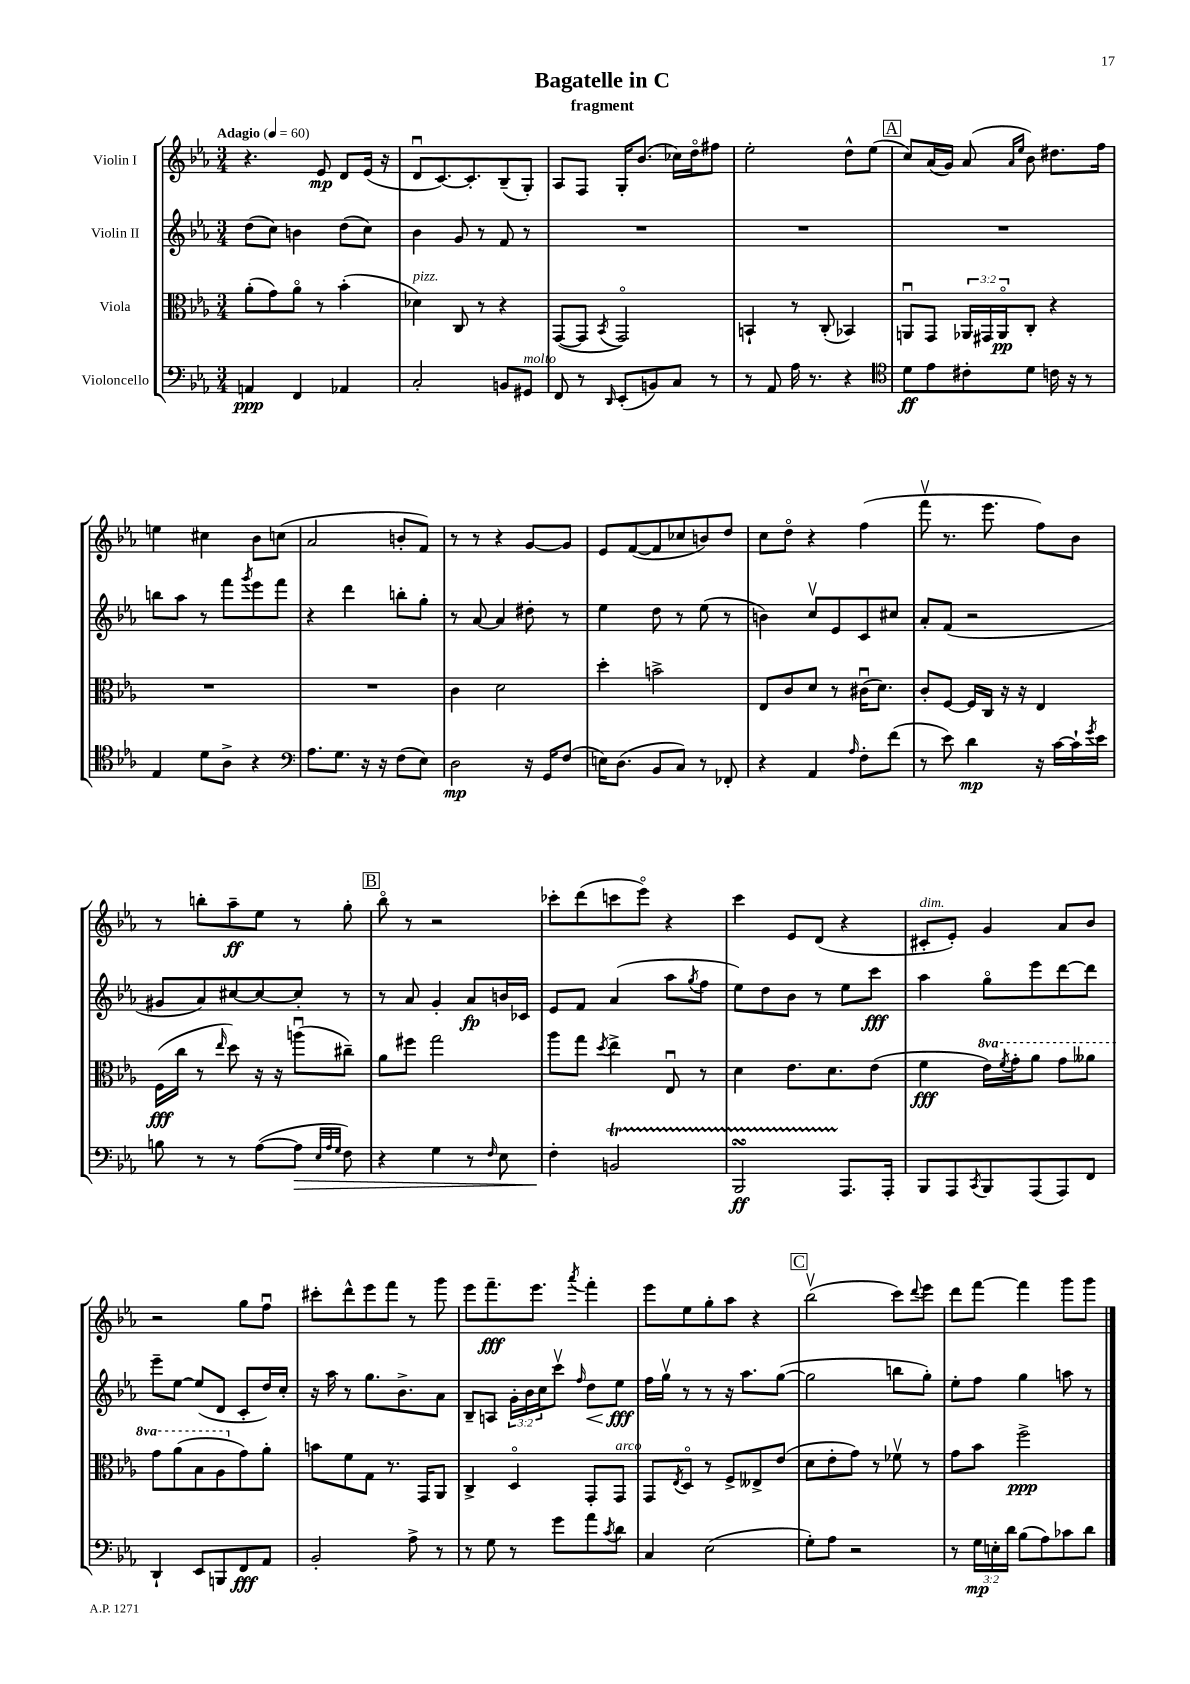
\header { title = "Bagatelle in C" subtitle = "fragment" }
<<
\new StaffGroup <<
\new Staff = "s0" \with { instrumentName = "Violin I" } {
    \clef treble \key ees \major \numericTimeSignature \time 3/4 \tempo "Adagio" 4 = 60
    r4. ees'8\mp d'8 ees'16( r16 |
    d'8\downbow c'8.~) c'8.-. bes8--( g8-.) |
    aes8 f8 g16-. bes'8.( ces''16) d''16\flageolet fis''8 |
    ees''2-. d''8-^ ees''8( |
    \mark \markup { \box "A" } c''8) aes'16( g'16) aes'8( \grace { aes'16 ees''16 } bes'8) dis''8. f''16 |
    e''4 cis''4 bes'8 c''8( |
    aes'2 b'8-. f'8) |
    r8 r8 r4 g'8~ g'8 |
    ees'8 f'8~( f'8 ces''8 b'8) d''8 |
    c''8 d''8\flageolet r4 f''4( |
    f'''8\upbow r8. ees'''8. f''8) bes'8 |
    r8 b''8-. aes''8--\ff ees''8 r8 g''8-. |
    \mark \markup { \box "B" } bes''8\flageolet r8 r2 |
    ces'''8-. d'''8( c'''8 ees'''8\flageolet) r4 |
    c'''4 ees'8 d'8( r4 |
    cis'8-.^\markup { \italic "dim." } ees'8-.) g'4 aes'8 bes'8 |
    r2 g''8 f''8\downbow |
    cis'''8-. d'''8-^ ees'''8 f'''8 r8 g'''8 |
    ees'''8 f'''8.--\fff ees'''8. \acciaccatura { aes'''8 } f'''4-. |
    ees'''8 ees''8 g''8-. aes''8 r4 |
    \mark \markup { \box "C" } bes''2\upbow( c'''8) \appoggiatura { d'''8 } ees'''8 |
    d'''8 f'''8~ f'''4 g'''8 g'''8 \bar "|." |
}
\new Staff = "s1" \with { instrumentName = "Violin II" } {
    \clef treble \key ees \major \numericTimeSignature \time 3/4 \override Staff.TupletNumber.text = #tuplet-number::calc-fraction-text
    d''8( c''8) b'4 d''8( c''8) |
    bes'4 g'8 r8 f'8 r8 |
    R2. |
    R2. |
    \mark \markup { \box "A" } R2. |
    b''8 aes''8 r8 f'''8 \acciaccatura { g'''8 } ees'''8 f'''8 |
    r4 d'''4 b''8-. g''8-. |
    r8 aes'8~ aes'4 dis''8-. r8 |
    ees''4 d''8 r8 ees''8( r8 |
    b'4) c''8\upbow ees'8 c'8 cis''8 |
    aes'8-. f'8( r2 |
    gis'8 aes'8) cis''8~ cis''8~ cis''8-. r8 |
    \mark \markup { \box "B" } r8 aes'8 g'4-. aes'8\fp b'16 ces'16 |
    ees'8 f'8 aes'4( aes''8 \acciaccatura { g''8 } f''8 |
    ees''8) d''8 bes'8 r8 ees''8 c'''8\fff |
    aes''4 g''8\flageolet ees'''8 d'''8~ d'''8 |
    ees'''8-- ees''8~ ees''8( d'8 c'8-. d''16) c''16-. |
    r16 aes''16 r8 g''8. bes'8.-> aes'8 |
    bes8-- a8 \tuplet 3/2 { g'16-. bes'16 c''16 } c'''8\upbow \grace { f''16 } d''8\< ees''8\fff\! |
    f''16 g''16\upbow r8 r8 r16 aes''8. g''8~( |
    \mark \markup { \box "C" } g''2 b''8 g''8-.) |
    ees''8-. f''8 g''4 a''8 r8 \bar "|." |
}
\new Staff = "s2" \with { instrumentName = "Viola" } {
    \clef alto \key ees \major \numericTimeSignature \time 3/4 \override Staff.TupletNumber.text = #tuplet-number::calc-fraction-text \set Staff.ottavationMarkups = #ottavation-simple-ordinals
    aes'8-.( g'8) aes'8\flageolet r8 bes'4-.( |
    des'4^\markup { \italic "pizz." }) c8 r8 r4 |
    g,8~( g,8 \acciaccatura { bes,8 } g,2\flageolet) |
    b,4-! r8 c8-.( bes,4) |
    \mark \markup { \box "A" } a,8\downbow g,8 \tuplet 3/2 { aes,16 gis,16 aes,16\flageolet\pp } c8-. r4 |
    R2. |
    R2. |
    c'4 d'2 |
    d''4-. b'2-> |
    ees8 c'8 d'8 r8 cis'16\downbow( d'8.) |
    c'8-. f8~ f16 c16 r16 r16 ees4 |
    f16\fff( c''16 r8 \grace { ees''16 } d''8) r16 r16 a''8\downbow( cis''8--) |
    \mark \markup { \box "B" } aes'8 fis''8 g''2 |
    aes''8 g''8 \acciaccatura { d''8 } ees''4-> ees8\downbow r8 |
    d'4 ees'8. d'8. ees'8( |
    f'4\fff \ottava #1 ees''16) \acciaccatura { f''8 } g''16-. aes''8 g''8 aeses''8 |
    g''8 aes''8( bes'8 aes'8 \ottava #0 g'8) aes'8-. |
    b'8 f'8 g8 r8. g,16 aes,8 |
    c4-> d4\flageolet g,8-. g,8^\markup { \italic "arco" } |
    g,8 \acciaccatura { ees8 } d8\flageolet r8 f8-> eeses8-> ees'8( |
    \mark \markup { \box "C" } d'8 ees'8-. g'8) r8 fes'8\upbow r8 |
    g'8 bes'8 f''2->\ppp \bar "|." |
}
\new Staff = "s3" \with { instrumentName = "Violoncello" } {
    \clef bass \key ees \major \numericTimeSignature \time 3/4 \override Staff.TupletNumber.text = #tuplet-number::calc-fraction-text
    a,4\ppp f,4 aes,4 |
    c2-. b,8 gis,8^\markup { \italic "molto" } |
    f,8 r8 \grace { d,16 } ees,8-.( b,8) c8 r8 |
    r8 aes,8 aes16 r8. r4 |
    \mark \markup { \box "A" } \clef tenor d'8\ff ees'8 cis'8-. d'8 c'16 r16 r8 |
    ees4 d'8 aes8-> r4 |
    \clef bass aes8. g8. r16 r16 f8( ees8) |
    d2\mp r16 g,16 f8( |
    e16) d8.( bes,8 c8) r8 fes,8-. |
    r4 aes,4 \grace { aes16 } f8-. f'8( |
    r8 ees'8) d'4\mp r16 c'16~ c'16-! \acciaccatura { g'8 } ees'16 |
    b8 r8 r8 aes8~( aes8\> \grace { ees32 aes32 g32 } f8) |
    \mark \markup { \box "B" } r4 g4 r8 \grace { f16 } ees8 |
    f4-.\! b,2\startTrillSpan |
    bes,,2\turn\ff aes,,8.\stopTrillSpan aes,,16-. |
    bes,,8 aes,,8 \acciaccatura { c,8 } bes,,8 aes,,8( aes,,8) f,8 |
    d,4-! ees,8 b,,8 f,8\fff aes,8 |
    bes,2-. aes8-> r8 |
    r8 g8 r8 g'8 aes'8 \acciaccatura { c'8 } d'8 |
    c4 ees2( |
    \mark \markup { \box "C" } g8-.) aes8 r2 |
    r8 \tuplet 3/2 { g16\mp e16-. d'16 } bes8( aes8) ces'8 d'8 \bar "|." |
}
>>
>>
\layout { \context { \Score \remove "Bar_number_engraver" } }
